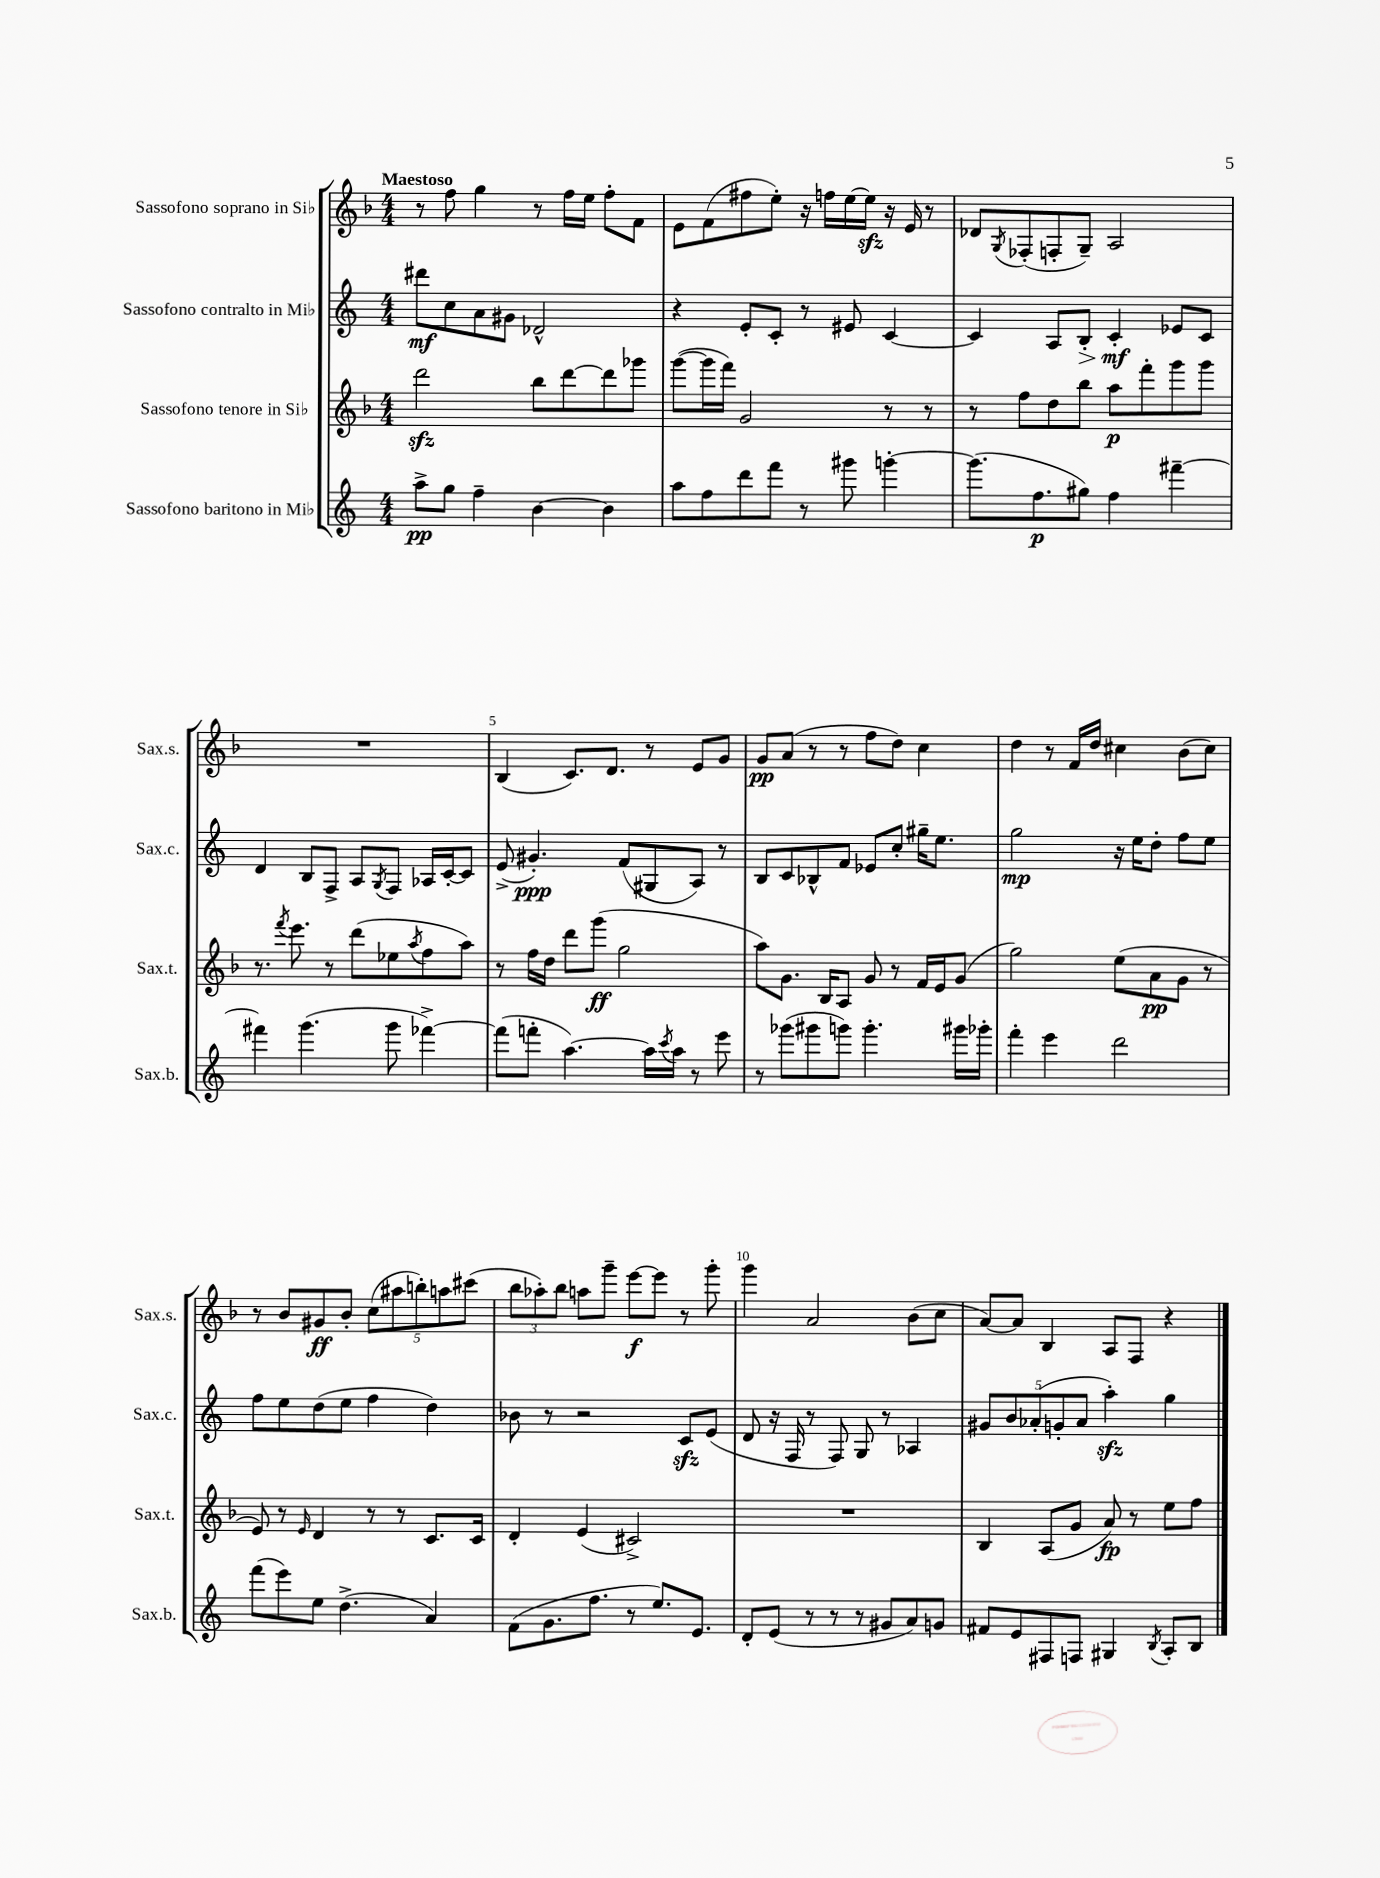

**kern	**dynam	**kern	**dynam	**kern	**dynam	**kern	**dynam
*part4	*part4	*part3	*part3	*part2	*part2	*part1	*part1
*staff4	*staff4	*staff3	*staff3	*staff2	*staff2	*staff1	*staff1
*I"Sassofono baritono in Mi♭	*	*I"Sassofono tenore in Si♭	*	*I"Sassofono contralto in Mi♭	*	*I"Sassofono soprano in Si♭	*
*I'Sax.b.	*	*I'Sax.t.	*	*I'Sax.c.	*	*I'Sax.s.	*
*clefG2	*	*clefG2	*	*clefG2	*	*clefG2	*
*k[]	*	*k[b-]	*	*k[]	*	*k[b-]	*
*M4/4	*	*M4/4	*	*M4/4	*	*M4/4	*
=1	=1	=1	=1	=1	=1	=1	=1
!	!	!	!	!	!	!LO:TX:a:B:t=Maestoso	!
8aa^\L	pp	2dddzz\	.	8ddd#X\L	mf	8r	.
8gg\J	.	.	.	8cc\	.	8ff\	.
4ff~\	.	.	.	8a\	.	4gg\	.
.	.	.	.	8g#X\J	.	.	.
[4b\	.	8bb-\L	.	2d-X^^/	.	8r	.
.	.	[8ddd\	.	.	.	16ff\LL	.
.	.	.	.	.	.	16ee\JJ	.
4b\]	.	8ddd\]	.	.	.	8ff'\L	.
.	.	8ggg-X\J	.	.	.	8f\J	.
=2	=2	=2	=2	=2	=2	=2	=2
8aa\L	.	([8ggg\L	.	4r	.	8e\L	.
8ff\	.	16ggg\L]	.	.	.	(8f\	.
.	.	16fff\JJ)	.	.	.	.	.
8ddd\	.	2g/	.	8e'/L	.	8ff#X\	.
8fff\J	.	.	.	8c'/J	.	8ee'\J)	.
8r	.	.	.	8r	.	16r	.
.	.	.	.	.	.	16ffn\LL	.
8ggg#X\	.	.	.	8e#X/	.	[16ee\	.
.	.	.	.	.	.	16eezz\JJ]	.
[4gggn'\	.	8r	.	[4c/	.	16r	.
.	.	.	.	.	.	16e/	.
.	.	8r	.	.	.	8r	.
=3	=3	=3	=3	=3	=3	=3	=3
(8.ggg\L]	.	8r	.	4c/]	.	8d-X/L	.
.	.	.	.	.	.	8qG/	.
.	.	8ff\L	.	.	.	(8F-X'/	.
8.ff\	p	.	.	.	.	.	.
.	.	8dd\	.	8A/L	.	8Fn'/	.
!	!	!	!	!	!LO:HP:b	!	!
8gg#X\J)	.	8bb-\J	.	8B'/J	>	8G~/J)	.
4ff\	.	8aa\L	p	4c'/	mf	2A/	.
.	.	8fff'\	.	.	.	.	.
[4fff#X~\	.	8ggg\	.	8e-X/L	]	.	.
.	.	8ggg\J	.	8c/J	.	.	.
!!LO:LB:g=z
=4	=4	=4	=4	=4	=4	=4	=4
4fff#X\]	.	8.r	.	4d/	.	1r	.
.	.	8qfff/	.	.	.	.	.
.	.	8.eee\	.	.	.	.	.
(4.ggg\	.	.	.	8B/L	.	.	.
.	.	8r	.	8F^/J	.	.	.
.	.	(8ddd\L	.	8A/L	.	.	.
.	.	.	.	8qG/	.	.	.
8ggg\	.	8ee-X\	.	8F/J	.	.	.
.	.	8qaa/	.	.	.	.	.
[4fff-X^\)	.	8ff\	.	16A-X/LL	.	.	.
.	.	.	.	[16c'/J	.	.	.
.	.	8aa\J)	.	8c/J]	.	.	.
=5	=5	=5	=5	=5	=5	=5	=5
(8fff-\L]	.	8r	.	(8e^/	.	(4B-/	.
8fffn'\J	.	16ff\LL	.	4.g#X'/)	ppp	.	.
.	.	16dd\JJ	.	.	.	.	.
[4.aa\)	.	8ddd\L	.	.	.	8.c/L)	.
.	.	(8ggg\J	ff	.	.	.	.
.	.	.	.	.	.	8.d/J	.
.	.	2gg\	.	(8f/L	.	.	.
16aa\LL]	.	.	.	8G#X/	.	8r	.
8qccc/	.	.	.	.	.	.	.
16aa\JJ	.	.	.	.	.	.	.
8r	.	.	.	8A/J)	.	8e/L	.
8eee\	.	.	.	8r	.	8g/J	.
=6	=6	=6	=6	=6	=6	=6	=6
8r	.	8aa\L)	.	8B/L	.	8g/L	pp
(8ggg-X\L	.	8.g\J	.	8c/	.	(8a/J	.
8ggg#X\	.	.	.	8B-X^^/	.	8r	.
.	.	16B-/KL	.	.	.	.	.
8gggn\J)	.	8A/J	.	8f/J	.	8r	.
4.ggg'\	.	8g/	.	8e-X/L	.	8ff\L	.
.	.	8r	.	8cc'/J	.	8dd\J)	.
.	.	16f/LL	.	16gg#X~\KL	.	4cc\	.
.	.	16e/J	.	8.ee\J	.	.	.
16ggg#X\LL	.	(8g/J	.	.	.	.	.
16ggg-X'\JJ	.	.	.	.	.	.	.
=7	=7	=7	=7	=7	=7	=7	=7
4fff'\	.	2gg\)	.	2gg\	mp	4dd\	.
4eee\	.	.	.	.	.	8r	.
.	.	.	.	.	.	16f/LL	.
.	.	.	.	.	.	16dd/JJ	.
2ddd\	.	(8ee\L	.	16r	.	4cc#X\	.
.	.	.	.	16ee\KL	.	.	.
.	.	8a\	pp	8dd'\J	.	.	.
.	.	8g\J	.	8ff\L	.	(8b-\L	.
.	.	8r	.	8ee\J	.	8cc#\J)	.
!!LO:LB:g=z
=8	=8	=8	=8	=8	=8	=8	=8
(8fff\L	.	8e/)	.	8ff\L	.	8r	.
8eee\)	.	8r	.	8ee\	.	8b-/L	.
.	.	16qqe/	.	.	.	.	.
8ee\J	.	4d/	.	(8dd\	.	8g#X/	ff
(4.dd^\	.	.	.	8ee\J	.	8b-'/J	.
.	.	8r	.	4ff\	.	(10cc\L	.
.	.	.	.	.	.	10aa#X\	.
.	.	8r	.	.	.	.	.
.	.	.	.	.	.	10bbn'\)	.
4a/)	.	8.c/L	.	4dd\)	.	.	.
.	.	.	.	.	.	10aan\	.
.	.	.	.	.	.	(10ccc#X\J	.
.	.	16c/Jk	.	.	.	.	.
=9	=9	=9	=9	=9	=9	=9	=9
(8f\L	.	4d'/	.	8b-X\	.	12bb-\L	.
.	.	.	.	.	.	12aa-X'\)	.
8.g\	.	.	.	8r	.	.	.
.	.	.	.	.	.	12bb-\J	.
.	.	(4e/	.	2r	.	8aan\L	.
8.ff\J	.	.	.	.	.	.	.
.	.	.	.	.	.	8ggg~\J	.
8r	.	2c#X^/)	.	.	.	[8eee\L	f
8.ee/L)	.	.	.	.	.	8eee\J]	.
.	.	.	.	8czz/L	.	8r	.
8.e/J	.	.	.	.	.	.	.
.	.	.	.	(8e/J	.	8ggg'\	.
=10	=10	=10	=10	=10	=10	=10	=10
8d'/L	.	1r	.	8d/	.	4ggg\	.
(8e/J	.	.	.	16r	.	.	.
.	.	.	.	16F/	.	.	.
8r	.	.	.	8r	.	2a/	.
8r	.	.	.	8F/)	.	.	.
8r	.	.	.	8G/	.	.	.
8g#X/L	.	.	.	8r	.	.	.
8a/)	.	.	.	4A-X/	.	(8b-\L	.
8gn/J	.	.	.	.	.	8cc\J	.
=11	=11	=11	=11	=11	=11	=11	=11
8f#X/L	.	4B-/	.	10g#X/L	.	[8a/L)	.
.	.	.	.	10b/	.	.	.
8e/	.	.	.	.	.	8a/J]	.
.	.	.	.	(10a-X'/	.	.	.
8F#X/	.	(8A/L	.	.	.	4B-/	.
.	.	.	.	10gn'/	.	.	.
8Fn/J	.	8g/J	.	.	.	.	.
.	.	.	.	10a-/J	.	.	.
4G#X/	.	8a/)	fp	4aazz'\)	.	8A/L	.
.	.	8r	.	.	.	8F/J	.
8qB/	.	.	.	.	.	.	.
8A'/L	.	8ee\L	.	4gg\	.	4r	.
8B/J	.	8ff\J	.	.	.	.	.
==	==	==	==	==	==	==	==
*-	*-	*-	*-	*-	*-	*-	*-
